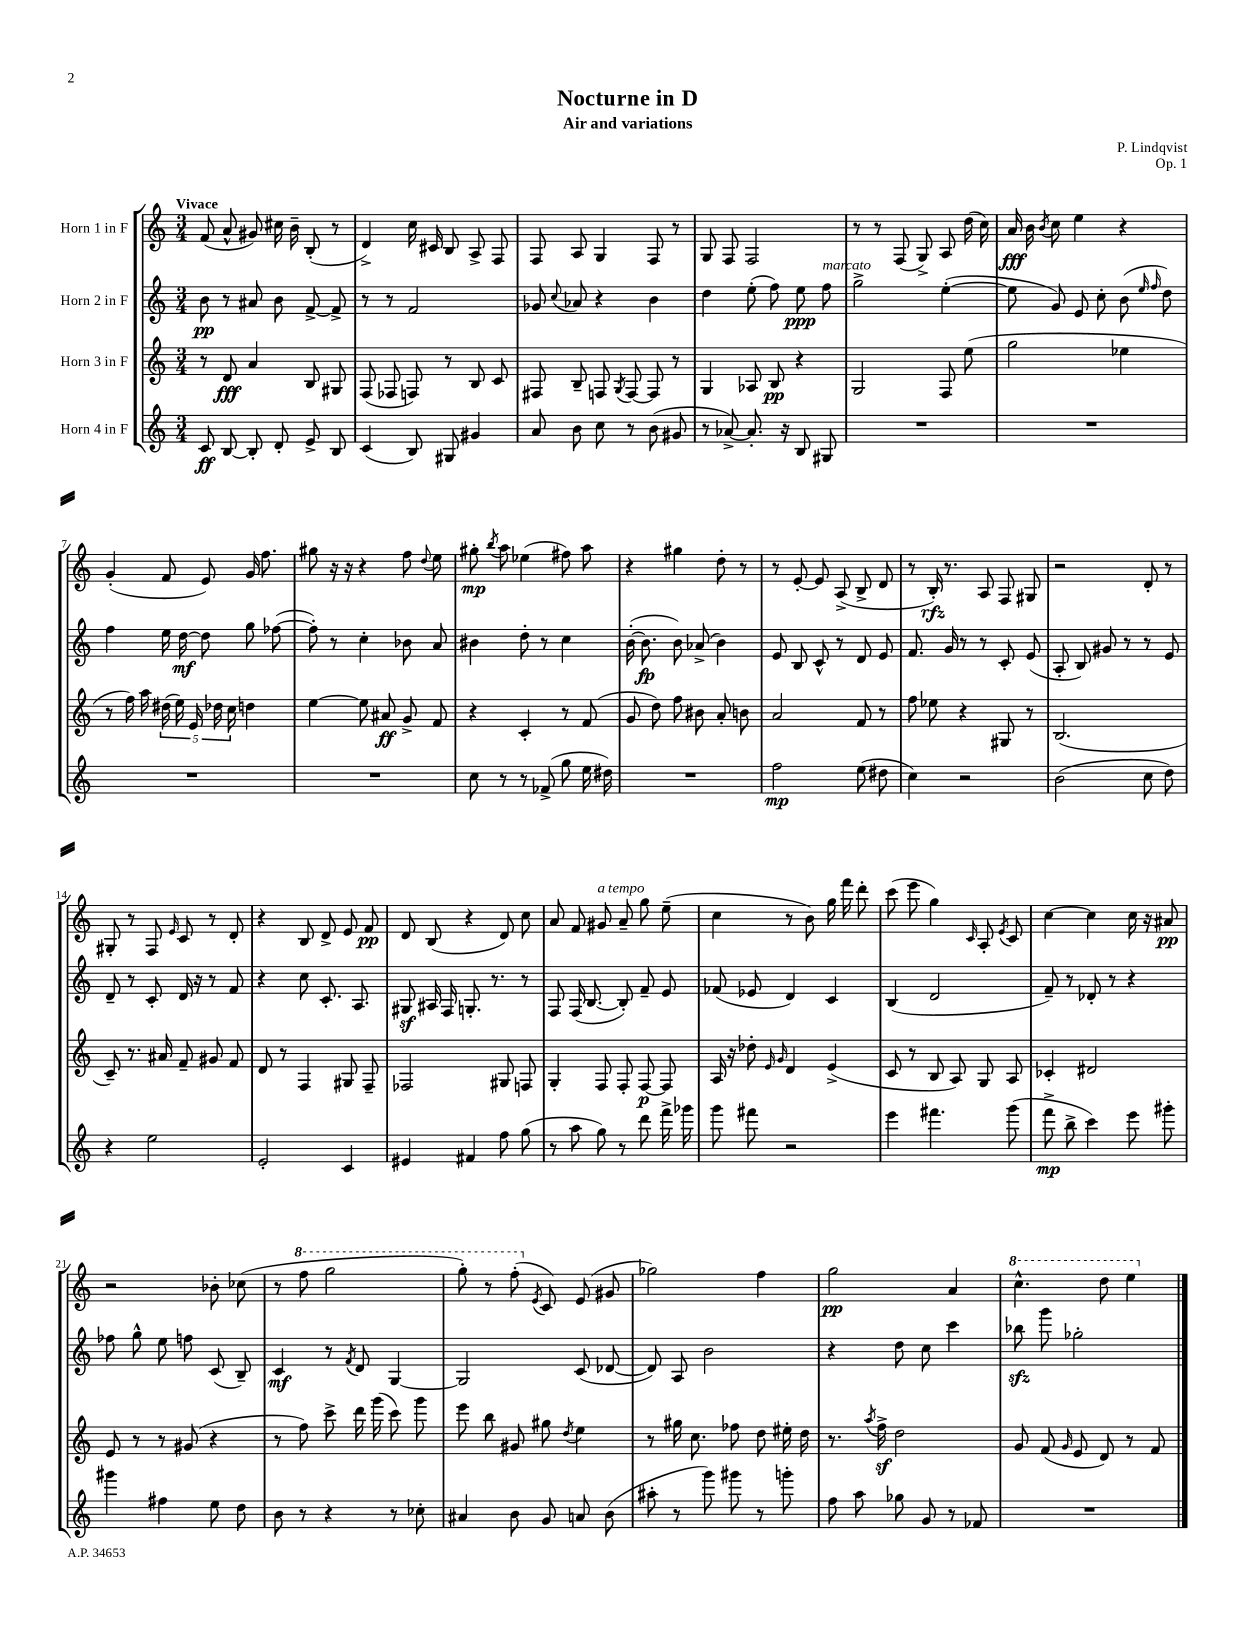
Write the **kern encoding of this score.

**kern	**dynam	**kern	**dynam	**kern	**dynam	**kern	**dynam
*part4	*part4	*part3	*part3	*part2	*part2	*part1	*part1
*staff4	*staff4	*staff3	*staff3	*staff2	*staff2	*staff1	*staff1
*I"Horn 4 in F	*	*I"Horn 3 in F	*	*I"Horn 2 in F	*	*I"Horn 1 in F	*
*clefG2	*	*clefG2	*	*clefG2	*	*clefG2	*
*k[]	*	*k[]	*	*k[]	*	*k[]	*
*M3/4	*	*M3/4	*	*M3/4	*	*M3/4	*
=1	=1	=1	=1	=1	=1	=1	=1
!	!	!	!	!	!	!LO:TX:a:B:t=Vivace	!
8c/	ff	8r	.	8b\	pp	(8f/	.
[8B/	.	8d/	fff	8r	.	8a^^/	.
8B'/]	.	4a/	.	8a#X/	.	8g#X/)	.
8d'/	.	.	.	8b\	.	16cc#X\	.
.	.	.	.	.	.	16b~\	.
8e^/	.	8B/	.	[8f^/	.	(8B'/	.
8B/	.	8G#X/	.	8f^/]	.	8r	.
=2	=2	=2	=2	=2	=2	=2	=2
(4c/	.	(8F/	.	8r	.	4d^/)	.
.	.	8F-X/	.	8r	.	.	.
8B/)	.	8Fn/)	.	2f/	.	16cc\	.
.	.	.	.	.	.	16c#X/	.
8G#X/	.	8r	.	.	.	8B/	.
4g#X/	.	8B/	.	.	.	8A^/	.
.	.	8c/	.	.	.	8F/	.
=3	=3	=3	=3	=3	=3	=3	=3
8a/	.	8F#X/	.	8g-X/	.	8F/	.
.	.	.	.	8qqcc/	.	.	.
8b\	.	8B~/	.	8a-X/	.	8A/	.
8cc\	.	8Fn/	.	4r	.	4G/	.
.	.	8qG/	.	.	.	.	.
8r	.	[8F/	.	.	.	.	.
(8b\	.	8F/]	.	4b\	.	8F/	.
8g#X/	.	8r	.	.	.	8r	.
=4	=4	=4	=4	=4	=4	=4	=4
8r	.	4G/	.	4dd\	.	8G/	.
[8a-X^/)	.	.	.	.	.	8F/	.
8.a-'/]	.	8A-X/	.	(8ee'\	.	2F/	.
.	.	8B/	pp	8ff\)	.	.	.
16r	.	.	.	.	.	.	.
8B/	.	4r	.	8ee\	ppp	.	.
!	!	!	!	!LO:TX:a:i:t=marcato	!	!	!
8G#X/	.	.	.	8ff\	.	.	.
=5	=5	=5	=5	=5	=5	=5	=5
2.r	.	2G/	.	2gg^\	.	8r	.
.	.	.	.	.	.	8r	.
.	.	.	.	.	.	(8F/	.
.	.	.	.	.	.	8G^/)	.
.	.	8F/	.	([4ee'\	.	8A/	.
.	.	(8ee\	.	.	.	(16dd\	.
.	.	.	.	.	.	16cc\)	.
=6	=6	=6	=6	=6	=6	=6	=6
2.r	.	2gg\	.	8ee\]	.	16a/	fff
.	.	.	.	.	.	16b\	.
.	.	.	.	.	.	8qb/	.
.	.	.	.	8g/)	.	8cc\	.
.	.	.	.	8e/	.	4ee\	.
.	.	.	.	8cc'\	.	.	.
.	.	4ee-X\	.	(8b\	.	4r	.
.	.	.	.	16qqee/	.	.	.
.	.	.	.	16qqff/	.	.	.
.	.	.	.	8dd\)	.	.	.
!!LO:LB:g=z
=7	=7	=7	=7	=7	=7	=7	=7
2.r	.	8r	.	4ff\	.	(4g'/	.
.	.	16ff\)	.	.	.	.	.
.	.	16aa\	.	.	.	.	.
.	.	(20dd#X\	.	16ee\	.	8f/	.
.	.	20ee\)	.	.	.	.	.
.	.	.	.	[16dd\	mf	.	.
.	.	20e/	.	.	.	.	.
.	.	.	.	8dd\]	.	8e/)	.
.	.	20dd-X\	.	.	.	.	.
.	.	20cc\	.	.	.	.	.
.	.	4ddn\	.	8gg\	.	16g/	.
.	.	.	.	.	.	8.ff\	.
.	.	.	.	([8ff-X\	.	.	.
=8	=8	=8	=8	=8	=8	=8	=8
2.r	.	[4ee\	.	8ff-'\])	.	8gg#X\	.
.	.	.	.	8r	.	16r	.
.	.	.	.	.	.	16r	.
.	.	8ee\]	.	4cc'\	.	4r	.
.	.	8a#X/	ff	.	.	.	.
.	.	8g^/	.	8b-X\	.	8ff\	.
.	.	.	.	.	.	8qqdd/	.
.	.	8f/	.	8a/	.	8ee\	.
=9	=9	=9	=9	=9	=9	=9	=9
8cc\	.	4r	.	4b#X\	.	8gg#X'\	mp
.	.	.	.	.	.	8qbb/	.
8r	.	.	.	.	.	8aa\	.
8r	.	4c'/	.	8dd'\	.	(4ee-X\	.
(8f-X^/	.	.	.	8r	.	.	.
8gg\	.	8r	.	4cc\	.	8ff#X\)	.
16ee\	.	(8f/	.	.	.	8aa\	.
16dd#X\)	.	.	.	.	.	.	.
=10	=10	=10	=10	=10	=10	=10	=10
2.r	.	8g/	.	([16b'\	.	4r	.
.	.	.	.	8.b\]	fp	.	.
.	.	8dd\)	.	.	.	.	.
.	.	8ff\	.	8b\)	.	4gg#X\	.
.	.	8b#X\	.	(8a-X^/	.	.	.
.	.	8a'/	.	4b\)	.	8dd'\	.
.	.	8bn\	.	.	.	8r	.
=11	=11	=11	=11	=11	=11	=11	=11
2ff\	mp	2a/	.	8e/	.	8r	.
.	.	.	.	8B/	.	[8e'/	.
.	.	.	.	8c^^/	.	8e/]	.
.	.	.	.	8r	.	(8A^/	.
(8ee\	.	8f/	.	8d/	.	8B^/	.
8dd#X\	.	8r	.	8e/	.	8d/	.
=12	=12	=12	=12	=12	=12	=12	=12
4cc\)	.	8ff\	.	8.f/	.	8r	.
.	.	8ee-X\	.	.	.	16B'/)	rfz
.	.	.	.	16g/	.	8.r	.
2r	.	4r	.	8r	.	.	.
.	.	.	.	8r	.	8A/	.
.	.	8G#X/	.	8c'/	.	8F/	.
.	.	8r	.	(8e/	.	8G#X/	.
=13	=13	=13	=13	=13	=13	=13	=13
(2b\	.	(2.B/	.	8A'/	.	2r	.
.	.	.	.	8B/)	.	.	.
.	.	.	.	8g#X/	.	.	.
.	.	.	.	8r	.	.	.
8cc\	.	.	.	8r	.	8d'/	.
8dd\)	.	.	.	8e/	.	8r	.
!!LO:LB:g=z
=14	=14	=14	=14	=14	=14	=14	=14
4r	.	8c~/)	.	8d~/	.	8G#X'/	.
.	.	8.r	.	8r	.	8r	.
2ee\	.	.	.	8c'/	.	8F/	.
.	.	16a#X/	.	.	.	.	.
.	.	.	.	.	.	16qqe/	.
.	.	8f~/	.	16d/	.	8c/	.
.	.	.	.	16r	.	.	.
.	.	8g#X/	.	8r	.	8r	.
.	.	8f/	.	8f/	.	8d'/	.
=15	=15	=15	=15	=15	=15	=15	=15
2e'/	.	8d/	.	4r	.	4r	.
.	.	8r	.	.	.	.	.
.	.	4F/	.	8cc\	.	8B/	.
.	.	.	.	8.c'/	.	8d^/	.
4c/	.	8G#X/	.	.	.	8e/	.
.	.	.	.	8.A/	.	.	.
.	.	8F~/	.	.	.	8f/	pp
=16	=16	=16	=16	=16	=16	=16	=16
4e#X/	.	2F-X/	.	8G#Xz/	.	8d/	.
.	.	.	.	16A#X/	.	(8B/	.
.	.	.	.	16F/	.	.	.
4f#X/	.	.	.	8.Gn'/	.	4r	.
.	.	.	.	8.r	.	.	.
8ff\	.	8G#X/	.	.	.	8d/)	.
(8gg\	.	8Fn/	.	8r	.	8cc\	.
=17	=17	=17	=17	=17	=17	=17	=17
8r	.	4G'/	.	8F/	.	8a/	.
8aa\	.	.	.	(16F/	.	8f/	.
.	.	.	.	[8.B/	.	.	.
!	!	!	!	!	!	!LO:TX:a:i:t=a tempo	!
8gg\)	.	8F/	.	.	.	8g#X/	.
8r	.	8F'/	.	8B'/])	.	8a~/	.
8ddd\	.	[8F/	p	8f~/	.	8gg\	.
16fff^\	.	8F/]	.	8e/	.	(8ee~\	.
16ggg-X\	.	.	.	.	.	.	.
=18	=18	=18	=18	=18	=18	=18	=18
8ggg\	.	16A/	.	(8f-X/	.	4cc\	.
.	.	16r	.	.	.	.	.
8fff#X\	.	8dd-X'\	.	8e-X/	.	.	.
.	.	16qqe/	.	.	.	.	.
.	.	16qqg/	.	.	.	.	.
2r	.	4d/	.	4d/)	.	8r	.
.	.	.	.	.	.	8b\)	.
.	.	(4e^/	.	4c/	.	16gg\	.
.	.	.	.	.	.	16fff\	.
.	.	.	.	.	.	8ddd'\	.
=19	=19	=19	=19	=19	=19	=19	=19
4eee\	.	8c/	.	(4B/	.	(8ccc\	.
.	.	8r	.	.	.	8eee\	.
4.fff#X\	.	8B/	.	2d/	.	4gg\)	.
.	.	8A/)	.	.	.	.	.
.	.	.	.	.	.	16qqc/	.
.	.	8G/	.	.	.	8A'/	.
.	.	.	.	.	.	8qe/	.
(8ggg\	.	8A/	.	.	.	8c/	.
=20	=20	=20	=20	=20	=20	=20	=20
8fff^\	mp	4c-X'/	.	8f~/)	.	[4cc\	.
8bb^\	.	.	.	8r	.	.	.
4ccc\)	.	2d#X/	.	8d-X'/	.	4cc\]	.
.	.	.	.	8r	.	.	.
8eee\	.	.	.	4r	.	16cc\	.
.	.	.	.	.	.	16r	.
8ggg#X'\	.	.	.	.	.	8a#X/	pp
!!LO:LB:g=z
=21	=21	=21	=21	=21	=21	=21	=21
4ggg#X\	.	8e/	.	8ff-X\	.	2r	.
.	.	8r	.	8gg^^\	.	.	.
4ff#X\	.	8r	.	8ee\	.	.	.
.	.	(8g#X/	.	8ffn\	.	.	.
8ee\	.	4r	.	(8c/	.	8b-X'\	.
8dd\	.	.	.	8B~/)	.	(8cc-X\	.
=22	=22	=22	=22	=22	=22	=22	=22
8b\	.	8r	.	4c/	mf	8r	.
*	*	*	*	*	*	*8va	*
8r	.	8ff\)	.	.	.	8fff\	.
4r	.	8ccc^\	.	8r	.	2ggg\	.
.	.	.	.	8qf/	.	.	.
.	.	16ddd\	.	8d/	.	.	.
.	.	(16ggg\	.	.	.	.	.
8r	.	8ccc\)	.	[4G/	.	.	.
8cc-X'\	.	8ggg\	.	.	.	.	.
=23	=23	=23	=23	=23	=23	=23	=23
4a#X/	.	8eee\	.	2G/]	.	8ggg'\)	.
.	.	8bb\	.	.	.	8r	.
8b\	.	8g#X/	.	.	.	(8fff'\	.
*	*	*	*	*	*	*X8va	*
.	.	.	.	.	.	8qe/	.
8g/	.	8gg#X\	.	.	.	8c/)	.
.	.	8qdd/	.	.	.	.	.
8an/	.	4ee\	.	(8c/	.	(8e/	.
(8b\	.	.	.	[8d-X/	.	8g#X/	.
=24	=24	=24	=24	=24	=24	=24	=24
8aa#X'\	.	8r	.	8d-/])	.	2gg-X\)	.
8r	.	16gg#X\	.	8A/	.	.	.
.	.	8.cc\	.	.	.	.	.
8ggg\)	.	.	.	2b\	.	.	.
8ggg#X\	.	8ff-X\	.	.	.	.	.
8r	.	8dd\	.	.	.	4ff\	.
8gggn'\	.	16ee#X'\	.	.	.	.	.
.	.	16dd\	.	.	.	.	.
=25	=25	=25	=25	=25	=25	=25	=25
8ff\	.	8.r	.	4r	.	2gg\	pp
8aa\	.	.	.	.	.	.	.
.	.	8qaa/	.	.	.	.	.
.	.	16ffz^\	.	.	.	.	.
8gg-X\	.	2dd\	.	8dd\	.	.	.
8g/	.	.	.	8cc\	.	.	.
8r	.	.	.	4ccc\	.	4a/	.
8f-X/	.	.	.	.	.	.	.
=26	=26	=26	=26	=26	=26	=26	=26
*	*	*	*	*	*	*8va	*
2.r	.	8g/	.	8bb-Xzz\	.	4.ccc^^\	.
.	.	(8f/	.	8ggg\	.	.	.
.	.	16qqg/	.	.	.	.	.
.	.	8e/	.	2gg-X'\	.	.	.
.	.	8d/)	.	.	.	8ddd\	.
.	.	8r	.	.	.	4eee\	.
.	.	8f/	.	.	.	.	.
*	*	*	*	*	*	*X8va	*
==	==	==	==	==	==	==	==
*-	*-	*-	*-	*-	*-	*-	*-
